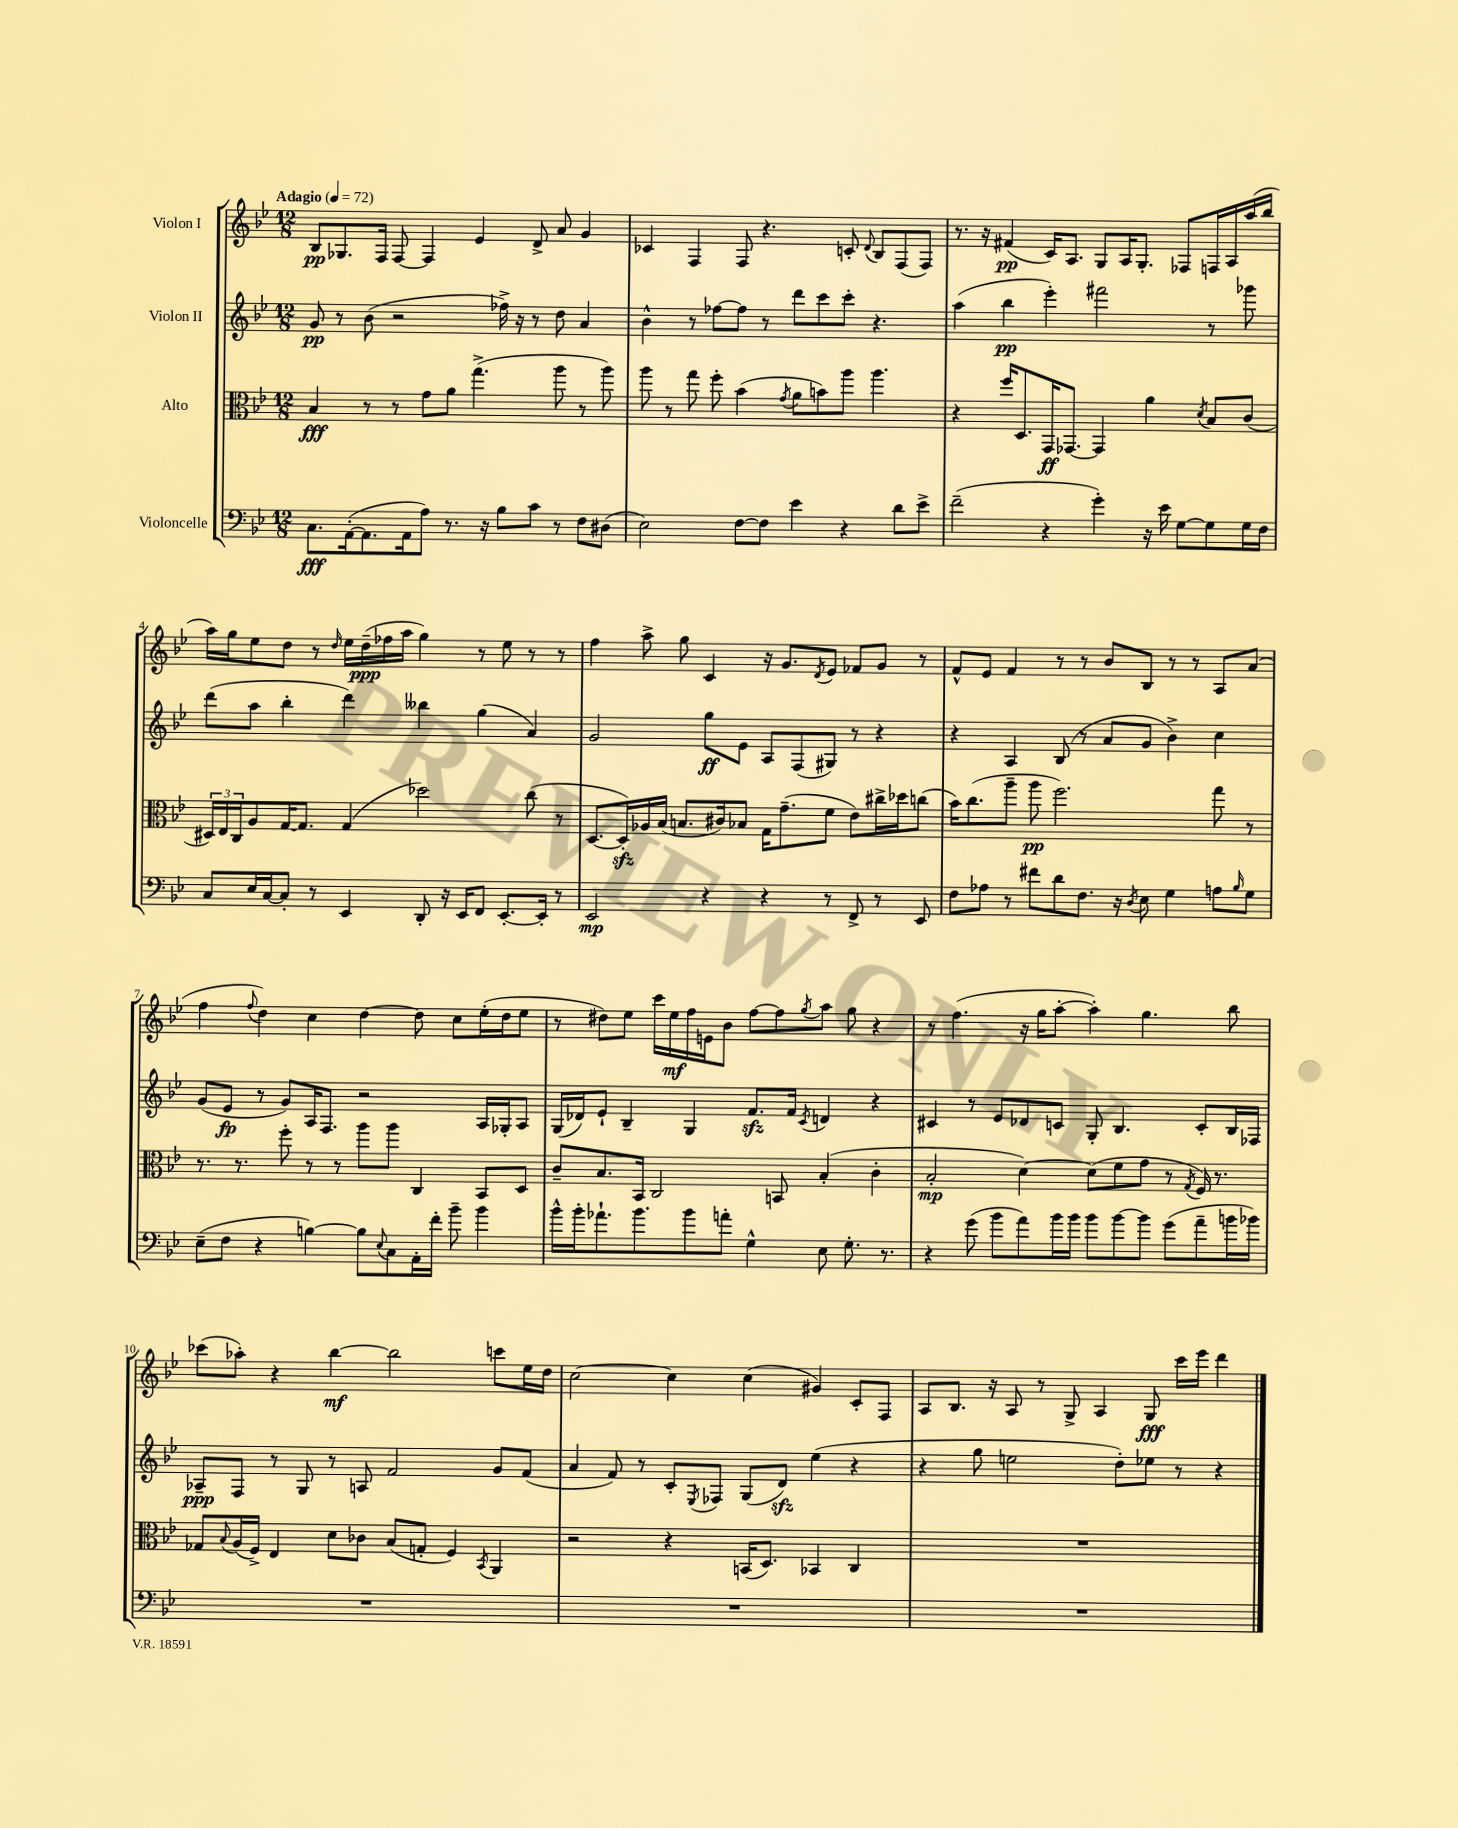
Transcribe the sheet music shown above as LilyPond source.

<<
\new StaffGroup <<
\new Staff = "s0" \with { instrumentName = "Violon I" } {
    \clef treble \key bes \major \numericTimeSignature \time 12/8 \tempo "Adagio" 4 = 72
    bes8\pp ges8. f16 f8~ f4 ees'4 d'8-> a'8 g'4 |
    ces'4 f4 f8 r4. c'8-. \appoggiatura { d'8 } bes8 f8( f8) |
    r8. r16 fis'4\pp( c'16) a8. g8 a16 g8.-. fes8 f16 a16 a''16( bes''16 |
    a''16) g''16 ees''8 d''8 r8 \grace { d''16 } ees''16 d''16--\ppp( fes''16 a''16 g''4) r8 ees''8 r8 r8 |
    f''4 a''8-> g''8 c'4 r16 g'8. \acciaccatura { d'8 } ees'8 fes'8 g'8 r8 |
    f'8-^ ees'8 f'4 r8 r8 bes'8 bes8 r8 r8 a8 a'8( |
    f''4 \appoggiatura { f''8 } d''4) c''4 d''4~ d''8 c''8 ees''16-.( d''16 ees''8 |
    r8 dis''8) ees''8 c'''16 ees''16\mf f''16 e'16 bes'8 f''8~ f''8 \acciaccatura { g''8 } a''8 g''8 r4 |
    r8 f''4.( r16 g''16 a''8~-. a''4-.) g''4. bes''8 |
    ces'''8( aes''8-.) r4 bes''4~\mf bes''2 c'''8 ees''16 d''16 |
    c''2~ c''4 c''4( gis'4) c'8-. f8 |
    a8 bes8. r16 a8 r8 g8-> a4 g8\fff c'''16 ees'''16 d'''4 \bar "|." |
}
\new Staff = "s1" \with { instrumentName = "Violon II" } {
    \clef treble \key bes \major \numericTimeSignature \time 12/8
    g'8\pp r8 bes'8( r2 fes''16->) r16 r8 d''8 a'4 |
    bes'4-^ r8 fes''8~ fes''8 r8 d'''8 c'''8 c'''8-. r4. |
    a''4( bes''4\pp ees'''4-.) fis'''2 r8 ges'''8 |
    d'''8( a''8 bes''4-. d'''4) beses''4 g''4( a'4) |
    g'2 g''8\ff ees'8 a8 f8( gis8) r8 r4 |
    r4 a4 bes8( r8 a'8 g'8 bes'4->) c''4 |
    g'8( ees'8\fp r8 g'8) a16 f8. r2 a16 ges16-. a8 |
    g16( des'16) ees'8-! bes4-- g4 f'8.\sfz f'16 \acciaccatura { c'8 } d'4 r4 |
    cis'4 r8 ees'8 des'8 c'8 g8-. bes4. c'8-. bes16 fes16 |
    aes8--\ppp f8 r8 g8 r8 a8 f'2 g'8 f'8( |
    a'4 f'8) r8 c'8-. \acciaccatura { ees8 } fes8 g8( d'8\sfz) ees''4( r4 |
    r4 g''8 e''2 d''8-.) ees''8 r8 r4 \bar "|." |
}
\new Staff = "s2" \with { instrumentName = "Alto" } {
    \clef alto \key bes \major \numericTimeSignature \time 12/8
    bes4\fff r8 r8 g'8 a'8 g''4.->( a''8 r8 a''8) |
    a''8 r8 g''8 f''8-. bes'4( \acciaccatura { g'8 } a'8 b'8) a''8 a''4. |
    r4 f''16 d8. g,16\ff ges,8.~ ges,4 a'4 \acciaccatura { d'8 } bes8 c'8( |
    \tuplet 3/2 { dis16) ees16 c16 } a8 g16~ g8. g4( des''2) c''8( r8 |
    d8.~ d16-.\sfz) aes16 bes16( b8. cis'16) bes8 g16 g'8.--( f'8 ees'8) cis''16-> des''16 c''8( |
    bes'16) c''8.( a''8-- a''8\pp f''2.) g''8 r8 |
    r8. r8. f''8-. r8 r8 a''8 a''8 c4 bes,8 d8 |
    c'8-- bes8. bes,16 c2 b,8 bes4-.( c'4-. |
    bes2-.\mp d'4~) d'8( f'8 g'8 r8 \acciaccatura { g8 } f16) r8. |
    ges8 \appoggiatura { bes8 } a16( f16->) ees4 d'8 ces'8 bes8( g8-. f4) \acciaccatura { bes,8 } a,4 |
    r2 r4 b,16( d8.) bes,4 c4 |
    R1. \bar "|." |
}
\new Staff = "s3" \with { instrumentName = "Violoncelle" } {
    \clef bass \key bes \major \numericTimeSignature \time 12/8
    c8.\fff a,16~-.( a,8. a,16 a8) r8. r16 bes8 c'8 r8 f8 dis8( |
    ees2) f8~ f8 ees'4 r4 d'8 ees'8-> |
    f'2--( r4 g'4-.) r16 ees'16 g8~ g8 g16 f16 |
    c8 ees16 c16~ c8-. r8 ees,4 d,8-. r16 ees,16 f,8 ees,8.~-. ees,16-. r8 |
    ees,2\mp r4 r4 r8 f,8-> r8 ees,8 |
    f8 aes8 r8 fis'8 d'8 f8. r16 \acciaccatura { d8 } ees8 g4 a8 \grace { bes16 } g8 |
    ees8--( f8 r4 b4~) b8 \appoggiatura { ees8 } c8 a,16-. f'16-. bes'8-- bes'4 |
    bes'16-^ bes'16-. aes'8.-! bes'8. bes'8 a'8-. g4-^ ees8 g8.-. r8. |
    r4 g'8( bes'8 a'8) bes'16 bes'16 bes'8 bes'8~ bes'8 g'8( a'8-- b'16 bes'16) |
    R1. |
    R1. |
    R1. \bar "|." |
}
>>
>>
